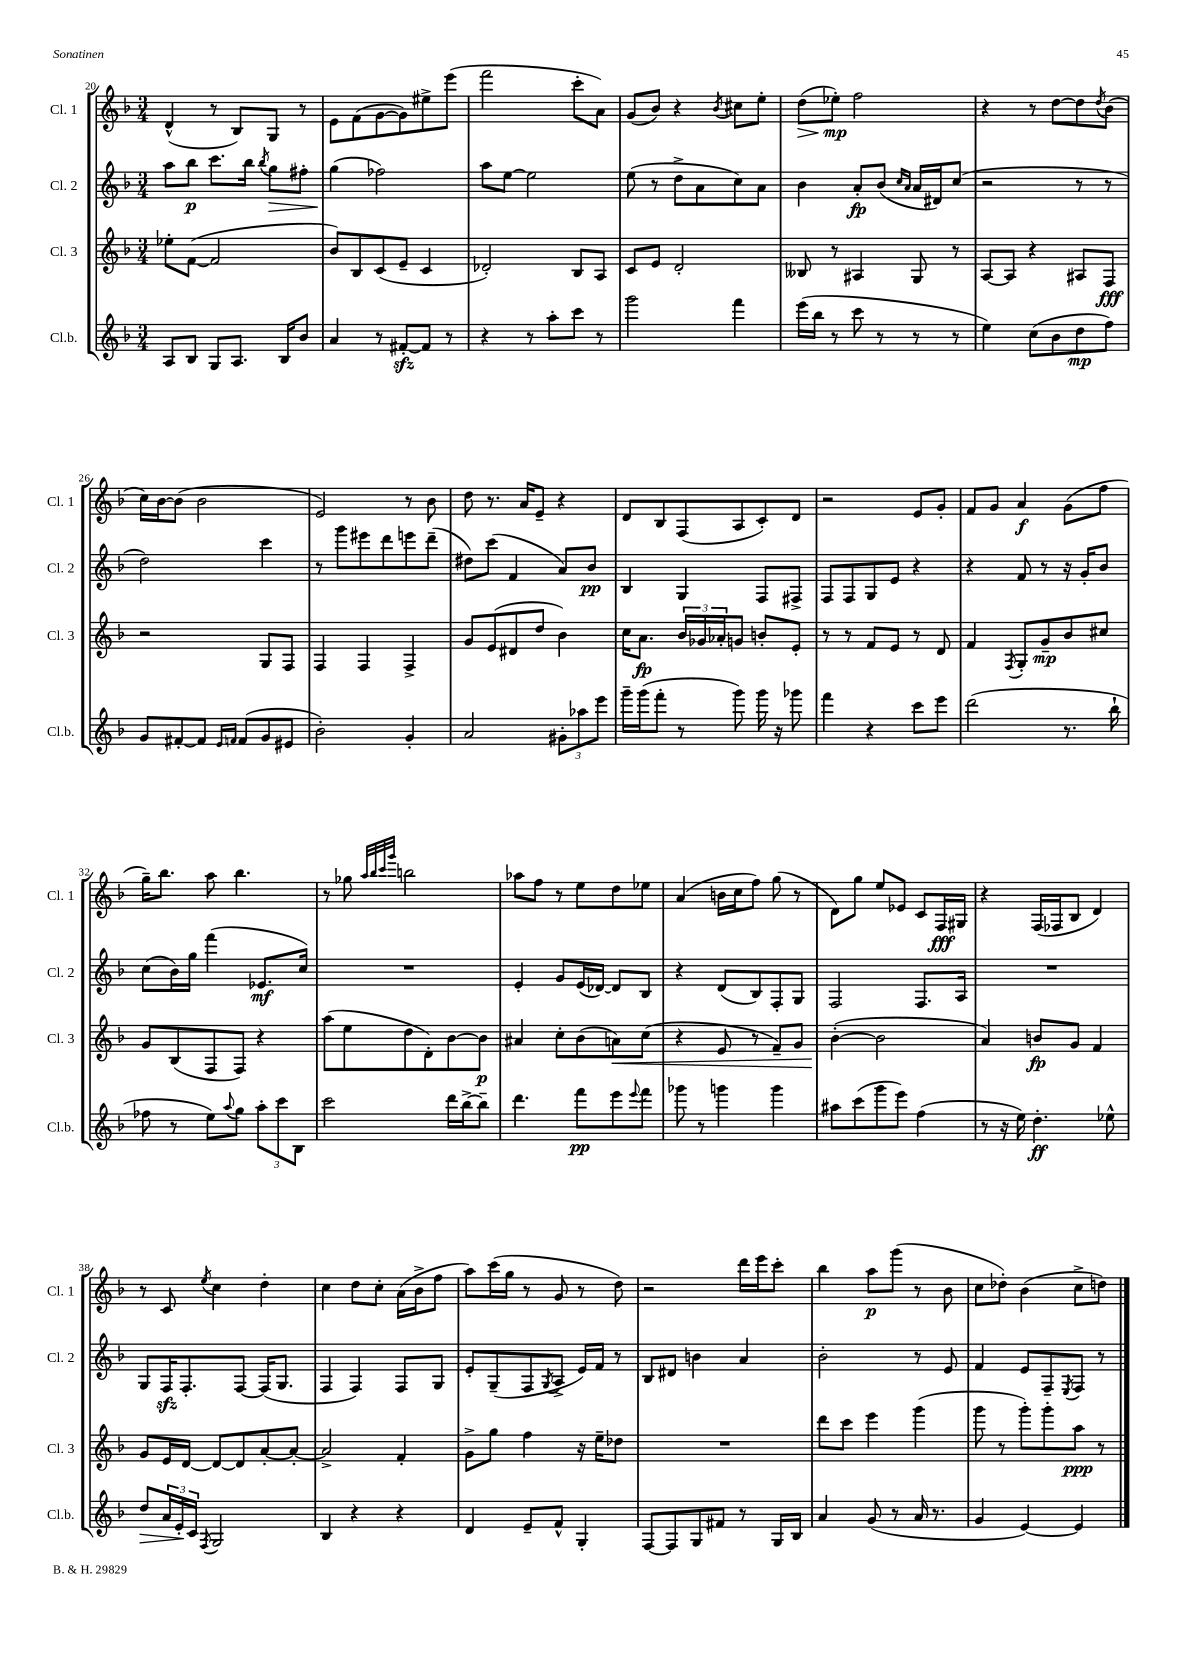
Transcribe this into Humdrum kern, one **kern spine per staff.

**kern	**dynam	**kern	**dynam	**kern	**dynam	**kern	**dynam
*part4	*part4	*part3	*part3	*part2	*part2	*part1	*part1
*staff4	*staff4	*staff3	*staff3	*staff2	*staff2	*staff1	*staff1
*I"Cl.b.	*	*I"Cl. 3	*	*I"Cl. 2	*	*I"Cl. 1	*
*I'Cl.b.	*	*I'Cl. 3	*	*I'Cl. 2	*	*I'Cl. 1	*
*clefG2	*	*clefG2	*	*clefG2	*	*clefG2	*
*k[b-]	*	*k[b-]	*	*k[b-]	*	*k[b-]	*
*M3/4	*	*M3/4	*	*M3/4	*	*M3/4	*
=20	=20	=20	=20	=20	=20	=20	=20
8A/L	.	8ee-X'\L	.	8aa\L	.	(4d^^/	.
8B-/J	.	([8f\J	.	8bb-\J	p	.	.
8G/L	.	2f/]	.	8.ccc\L	.	8r	.
8.A/J	.	.	.	.	.	8B-/L)	.
.	.	.	.	16bb-\Jk	.	.	.
.	.	.	.	8qbb-/	.	.	.
!	!	!	!	!	!LO:HP:b	!	!
.	.	.	.	8gg\L	>	8G/J	.
16B-/KL	.	.	.	.	.	.	.
8b-/J	.	.	.	8ff#X'\J	.	8r	.
=21	=21	=21	=21	=21	=21	=21	=21
4a/	.	8b-/L)	.	(4gg\	.	8e\L	.
.	.	8B-/	.	.	.	(8f\	.
8r	.	(8c/	.	2ff-X\)	]	[8g\	.
[8f#Xzz'/L	.	8e~/J	.	.	.	8g\])	.
8f#/J]	.	4c/	.	.	.	8ee#X^\	.
8r	.	.	.	.	.	(8eee\J	.
=22	=22	=22	=22	=22	=22	=22	=22
4r	.	2d-X'/)	.	8aa\L	.	2fff\	.
.	.	.	.	[8ee\J	.	.	.
8r	.	.	.	2ee\]	.	.	.
8aa'\L	.	.	.	.	.	.	.
8ccc\J	.	8B-/L	.	.	.	8ccc'\L	.
8r	.	8A/J	.	.	.	8a\J)	.
=23	=23	=23	=23	=23	=23	=23	=23
2ggg\	.	8c/L	.	(8ee\	.	(8g/L	.
.	.	8e/J	.	8r	.	8b-/J)	.
.	.	2d'/	.	8dd^\L	.	4r	.
.	.	.	.	8a\	.	.	.
.	.	.	.	.	.	8qb-/	.
4fff\	.	.	.	8cc\)	.	8cc#X\L	.
.	.	.	.	8a\J	.	8ee'\J	.
=24	=24	=24	=24	=24	=24	=24	=24
!	!	!	!	!	!	!	!LO:HP:b
(16eee\LL	.	8B--X/	.	4b-\	.	(8dd\L	>
16bb-\JJ	.	.	.	.	.	.	.
8r	.	8r	.	.	.	8ee-X'\J)	mp
8ccc\	.	4A#X/	.	8a'/L	fp	2ff\	]
8r	.	.	.	(8b-/J	.	.	.
.	.	.	.	16qqcc/LL	.	.	.
.	.	.	.	16qqa/JJ	.	.	.
8r	.	8G/	.	16a/LL	.	.	.
.	.	.	.	16d#X/J)	.	.	.
8r	.	8r	.	(8cc/J	.	.	.
=25	=25	=25	=25	=25	=25	=25	=25
4ee\)	.	[8A/L	.	2r	.	4r	.
.	.	8A/J]	.	.	.	.	.
(8cc\L	.	4r	.	.	.	8r	.
8b-\	.	.	.	.	.	[8dd\L	.
8dd\	mp	8A#X/L	.	8r	.	8dd\]	.
.	.	.	.	.	.	8qdd/	.
8ff\J)	.	8F/J	fff	8r	.	(8b-\J	.
!!LO:LB:g=z
=26	=26	=26	=26	=26	=26	=26	=26
8g/L	.	2r	.	2dd\)	.	16cc\LL)	.
.	.	.	.	.	.	[16b-\J	.
[8f#X'/	.	.	.	.	.	(8b-\J]	.
8f#/J]	.	.	.	.	.	2b-\	.
16qqe/LL	.	.	.	.	.	.	.
16qqfn/JJ	.	.	.	.	.	.	.
(8f/L	.	.	.	.	.	.	.
8g/	.	8G/L	.	4ccc\	.	.	.
8e#X/J	.	8F/J	.	.	.	.	.
=27	=27	=27	=27	=27	=27	=27	=27
2b-'\)	.	4F/	.	8r	.	2e/)	.
.	.	.	.	8ggg\L	.	.	.
.	.	4F/	.	8eee#X\	.	.	.
.	.	.	.	8ddd\	.	.	.
4g'/	.	4F^/	.	8eeen\	.	8r	.
.	.	.	.	(8ddd~\J	.	8b-\	.
=28	=28	=28	=28	=28	=28	=28	=28
2a/	.	8g/L	.	8dd#X\L)	.	8dd\	.
.	.	(8e/	.	(8ccc\J	.	8.r	.
.	.	8d#X/	.	4f/	.	.	.
.	.	.	.	.	.	16a/KL	.
.	.	8dd/J	.	.	.	8e~/J	.
12g#X'\L	.	4b-\)	.	8a/L)	.	4r	.
12aa-X\	.	.	.	.	.	.	.
.	.	.	.	8b-/J	pp	.	.
12eee\J	.	.	.	.	.	.	.
=29	=29	=29	=29	=29	=29	=29	=29
16ggg~\LL	.	16cc\KL	.	4B-/	.	8d/L	.
(16ggg\J	.	8.a\J	fp	.	.	.	.
8fff'\J	.	.	.	.	.	8B-/	.
8r	.	24b-/LL	.	4G/	.	(8F/	.
.	.	24g-X/	.	.	.	.	.
.	.	24a-X'/J	.	.	.	.	.
8ggg\)	.	8gn/J	.	.	.	8A/	.
16ggg\	.	8bn'/L	.	8F/L	.	8c'/)	.
16r	.	.	.	.	.	.	.
8ggg-X\	.	8e'/J	.	8F#X^/J	.	8d/J	.
=30	=30	=30	=30	=30	=30	=30	=30
4fff\	.	8r	.	8F/L	.	2r	.
.	.	8r	.	8F/	.	.	.
4r	.	8f/L	.	8G/	.	.	.
.	.	8e/J	.	8e/J	.	.	.
8ccc\L	.	8r	.	4r	.	8e/L	.
8eee\J	.	8d/	.	.	.	8g'/J	.
=31	=31	=31	=31	=31	=31	=31	=31
(2ddd\	.	4f/	.	4r	.	8f/L	.
.	.	.	.	.	.	8g/J	.
.	.	8qF/	.	.	.	.	.
.	.	8G'/L	.	8f/	.	4a/	f
.	.	8g~/	mp	8r	.	.	.
8.r	.	8b-/	.	16r	.	(8g\L	.
.	.	.	.	16g'/KL	.	.	.
.	.	8cc#X/J	.	8b-/J	.	8ff\J	.
16bb-`\	.	.	.	.	.	.	.
!!LO:LB:g=z
=32	=32	=32	=32	=32	=32	=32	=32
8ff-X\	.	8g/L	.	(8cc\L	.	16gg~\KL)	.
.	.	.	.	.	.	8.bb-\J	.
8r	.	(8B-/	.	16b-\L)	.	.	.
.	.	.	.	16gg\JJ	.	.	.
8ee\L)	.	8F/	.	(4fff\	.	8aa\	.
8qqaa/	.	.	.	.	.	.	.
8gg\J	.	8F/J)	.	.	.	4.bb-\	.
12aa'\L	.	4r	.	8.e-X/L	mf	.	.
12ccc\	.	.	.	.	.	.	.
12B-\J	.	.	.	.	.	.	.
.	.	.	.	16cc/Jk)	.	.	.
=33	=33	=33	=33	=33	=33	=33	=33
2ccc\	.	(8aa\L	.	2.r	.	8r	.
.	.	8ee\	.	.	.	8gg-X\	.
.	.	.	.	.	.	32qqaa/LLL	.
.	.	.	.	.	.	32qqbb-/	.
.	.	.	.	.	.	32qqccc/	.
.	.	.	.	.	.	32qqggg/JJJ	.
.	.	8dd\	.	.	.	2bbn\	.
.	.	8d'\)	.	.	.	.	.
16ddd\LL	.	[8b-\	.	.	.	.	.
[16bb-^\J	.	.	.	.	.	.	.
8bb-~\J]	.	8b-\J]	p	.	.	.	.
=34	=34	=34	=34	=34	=34	=34	=34
4.ddd\	.	4a#X/	.	4e'/	.	8aa-X\L	.
.	.	.	.	.	.	8ff\J	.
.	.	8cc'\L	.	8g/L	.	8r	.
8fff\L	pp	(8b-\	.	(16e/L	.	8ee\L	.
.	.	.	.	[16d-X/JJ)	.	.	.
!	!	!	!LO:HP:b	!	!	!	!
8eee\	.	8an\)	<	8d-/L]	.	8dd\	.
8qqeee/	.	.	.	.	.	.	.
8fff\J	.	(8cc\J	.	8B-/J	.	8ee-X\J	.
=35	=35	=35	=35	=35	=35	=35	=35
8ggg-X\	.	4r	.	4r	.	(4a/	.
8r	.	.	.	.	.	.	.
4gggn\	.	8e/	.	(8d/L	.	16bn\LL	.
.	.	.	.	.	.	16cc\J	.
.	.	8r	.	8B-/)	.	8ff\J)	.
4ggg\	.	8f~/L)	.	8F'/	.	(8gg\	.
.	.	8g/J	.	8G/J	.	8r	.
=36	=36	=36	=36	=36	=36	=36	=36
8aa#X\L	.	([4b-'\	.	2F/	.	8d\L)	.
(8ccc\	.	.	.	.	.	8gg\J	.
8ggg\	.	2b-\]	[	.	.	8ee/L	.
8eee\J)	.	.	.	.	.	8e-X/J	.
(4ff\	.	.	.	8.F/L	.	8c/L	.
.	.	.	.	.	.	16F/L	fff
.	.	.	.	16A/Jk	.	16G#X/JJ	.
=37	=37	=37	=37	=37	=37	=37	=37
8r	.	4a/)	.	2.r	.	4r	.
16r	.	.	.	.	.	.	.
16ee\)	.	.	.	.	.	.	.
4.dd'\	ff	8bn/L	fp	.	.	(16F/LL	.
.	.	.	.	.	.	16F-X/J	.
.	.	8g/J	.	.	.	8B-/J	.
.	.	4f/	.	.	.	4d/)	.
8ee-X^^\	.	.	.	.	.	.	.
!!LO:LB:g=z
=38	=38	=38	=38	=38	=38	=38	=38
!	!LO:HP:b	!	!	!	!	!	!
8dd/L	>	8g/L	.	8G/L	.	8r	.
24a/L	.	16e/L	.	16Fzz/K	.	8c/	.
24e'/	.	.	.	.	.	.	.
.	.	[16d/JJ	.	8.F'/	.	.	.
24c/JJ	]	.	.	.	.	.	.
8qF/	.	.	.	.	.	8qee/	.
2G/	.	8d/L_	.	.	.	4cc\	.
.	.	8d/]	.	[8F/J	.	.	.
.	.	[8a'/	.	(16F/KL]	.	4dd'\	.
.	.	.	.	8.G/J	.	.	.
.	.	8a'/J_	.	.	.	.	.
=39	=39	=39	=39	=39	=39	=39	=39
4B-/	.	2a^/]	.	4F/	.	4cc\	.
4r	.	.	.	4F/)	.	8dd\L	.
.	.	.	.	.	.	8cc'\J	.
4r	.	4f'/	.	8F/L	.	(16a\LL	.
.	.	.	.	.	.	16b-^\J	.
.	.	.	.	8G/J	.	8ff\J	.
=40	=40	=40	=40	=40	=40	=40	=40
4d/	.	8g^\L	.	8e'/L	.	8aa\L)	.
.	.	8gg\J	.	(8G~/	.	(16ccc\L	.
.	.	.	.	.	.	16gg\JJ	.
8e~/L	.	4ff\	.	8F/	.	8r	.
.	.	.	.	8qG/	.	.	.
8f^^/J	.	.	.	8A^/J	.	8g/	.
4G'/	.	16r	.	16e/LL)	.	8r	.
.	.	16ee~\KL	.	16f/JJ	.	.	.
.	.	8dd-X\J	.	8r	.	8dd\)	.
=41	=41	=41	=41	=41	=41	=41	=41
[8F/L	.	2.r	.	8B-/L	.	2r	.
8F/]	.	.	.	8d#X/J	.	.	.
8G/	.	.	.	4bn\	.	.	.
8f#X/J	.	.	.	.	.	.	.
8r	.	.	.	4a/	.	16ddd\LL	.
.	.	.	.	.	.	16eee\J	.
16G/LL	.	.	.	.	.	8ccc'\J	.
16B-/JJ	.	.	.	.	.	.	.
=42	=42	=42	=42	=42	=42	=42	=42
4a/	.	8ddd\L	.	2b-'\	.	4bb-\	.
.	.	8ccc\J	.	.	.	.	.
(8g/	.	4eee\	.	.	.	8aa\L	p
8r	.	.	.	.	.	(8ggg\J	.
16a/	.	(4ggg\	.	8r	.	8r	.
8.r	.	.	.	.	.	.	.
.	.	.	.	8e/	.	8b-\	.
=43	=43	=43	=43	=43	=43	=43	=43
4g/	.	8ggg\	.	4f/	.	8cc\L	.
.	.	8r	.	.	.	8dd-X'\J)	.
[4e/)	.	8ggg'\L)	.	8e/L	.	(4b-\	.
.	.	8ggg'\	.	8F~/	.	.	.
.	.	.	.	8qE/	.	.	.
4e/]	.	8aa\J	ppp	8F/J	.	8cc^\L	.
.	.	8r	.	8r	.	8ddn\J)	.
==	==	==	==	==	==	==	==
*-	*-	*-	*-	*-	*-	*-	*-
